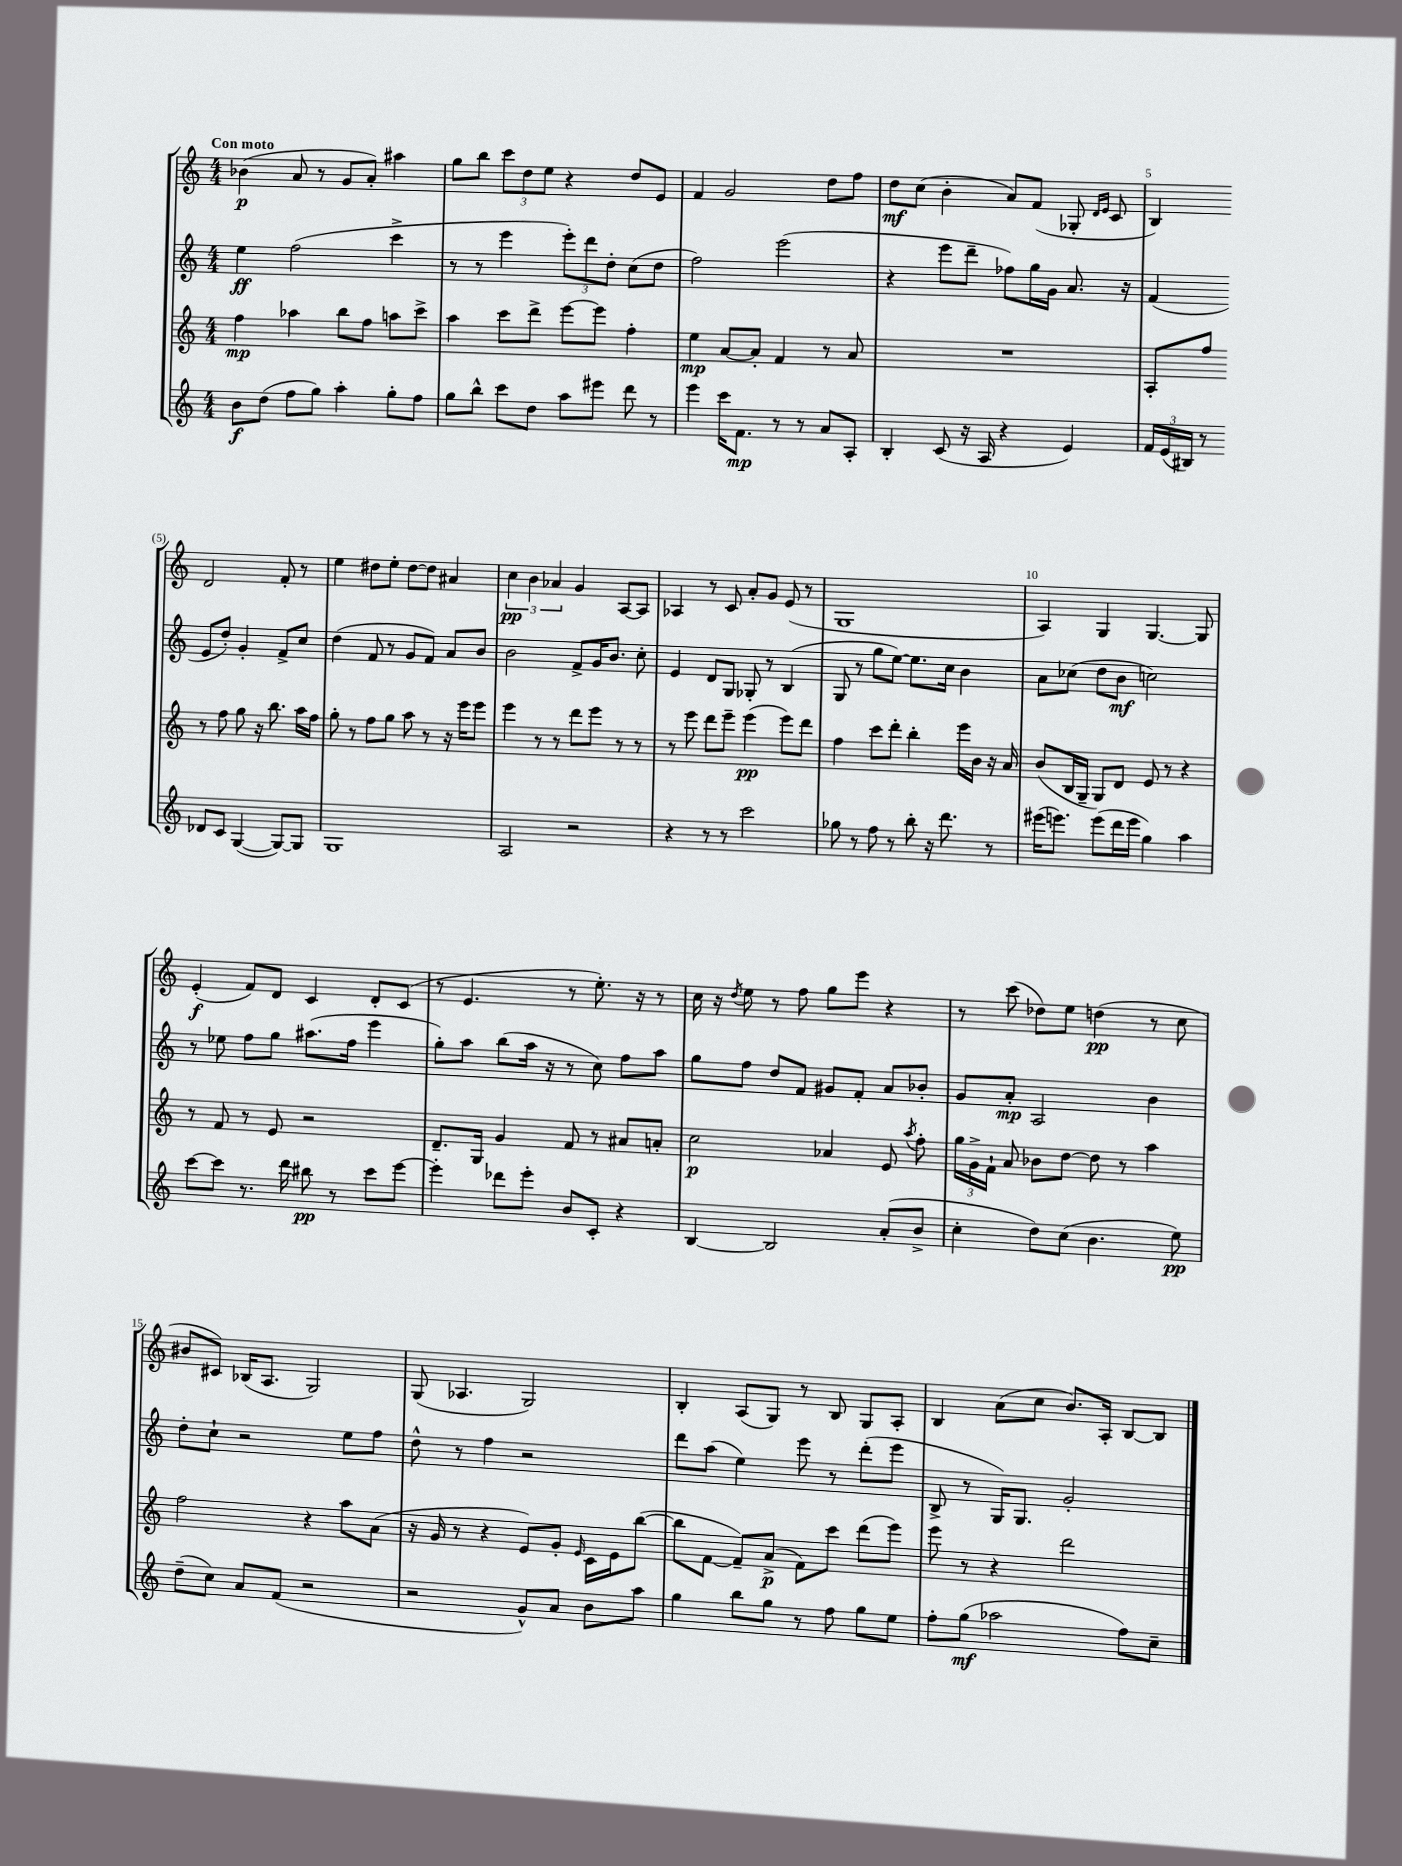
<<
\new StaffGroup <<
\new Staff = "s0" {
    \clef treble \key c \major \numericTimeSignature \time 4/4 \tempo "Con moto"
    \autoBeamOff bes'4\p( a'8 r8 g'8[ a'8]-.) ais''4 |
    g''8[ b''8] \tuplet 3/2 { c'''8[ d''8 e''8] } r4 d''8[ e'8] |
    f'4 g'2 d''8[ f''8] |
    d''8[\mf c''8]( b'4-. a'8[) f'8]( ges8-. \grace { d'16[ e'16] } c'8 |
    b4) d'2 f'8-. r8 |
    e''4 dis''8[ e''8]-. dis''8[~ dis''8] ais'4 |
    \tuplet 3/2 { c''4\pp b'4 aes'4 } g'4 a8[~ a8] |
    aes4 r8 c'8 a'8[-. g'8] e'8( r8 |
    g1 |
    a4) g4 g4.~ g8 |
    e'4-.\f( f'8[) d'8] c'4 d'8[-. c'8]( |
    r8 e'4. r8 e''8.-.) r16 r8 |
    c''16 r16 \acciaccatura { d''8 } e''8 r8 f''8 g''8[ e'''8] r4 |
    r8 c'''8( des''8[) e''8] d''4\pp( r8 c''8 |
    bis'8[ cis'8]) bes16[( a8.] g2) |
    g8( aes4. g2) |
    b4-. a8[( g8]) r8 b8 g8[ a8]-. |
    b4 a'8[( c''8] b'8.[) a16]-. b8[~ b8] \bar "|." |
}
\new Staff = "s1" {
    \clef treble \key c \major \numericTimeSignature \time 4/4
    \autoBeamOff e''4\ff f''2( c'''4-> |
    r8 r8 e'''4 \tuplet 3/2 { e'''8[-.) d'''8 d''8]-. } c''8[( d''8] |
    f''2) e'''2( |
    r4 e'''8[ d'''8]-- fes''8[) g''16 g'16] a'8. r16 |
    f'4( e'8[ d''8]-.) g'4-. f'8[-> c''8] |
    d''4( f'8 r8 g'8[ f'8]) a'8[ b'8] |
    b'2 f'8[-> g'16 b'8.] c''8-. |
    e'4 d'8[ g8] ges8-. r8 b4( |
    g8 r8 g''8[ e''8]~) e''8.[ c''16] b'4 |
    a'8[ ces''8]( d''8[ b'8]\mf c''2) |
    r8 ees''8 f''8[ g''8] ais''8.[( f''16] e'''4 |
    g''8[-.) a''8] b''8[( a''16] r16 r8 c''8) f''8[ a''8] |
    g''8[ f''8] d''8[ f'8] gis'8[ f'8]-. a'8[ bes'8]-. |
    g'8[ a'8]-.\mp a2 b'4 |
    d''8[-. c''8]-! r2 e''8[ f''8] |
    d''8-^ r8 f''4 r2 |
    d'''8[ a''8]( e''4) e'''8 r8 d'''8[-.( e'''8] |
    b8-> r8 g16[) g8.] g'2-. \bar "|." |
}
\new Staff = "s2" {
    \clef treble \key c \major \numericTimeSignature \time 4/4
    \autoBeamOff f''4\mp aes''4 b''8[ f''8] a''8[ c'''8]-> |
    a''4 c'''8[ d'''8]-> e'''8[~ e'''8] f''4-. |
    e''4\mp a'8[~ a'8]-. f'4 r8 a'8 |
    R1 |
    a8[-. f''8] r8 f''8 g''8 r16 b''8. a''16[ f''16] |
    g''8-. r8 f''8[ g''8] a''8 r8 r16 e'''16[ e'''8] |
    e'''4 r8 r8 d'''8[ e'''8] r8 r8 |
    r8 e'''8 d'''8[ e'''8]-- e'''4\pp( e'''8[) d'''8] |
    f''4 c'''8[ d'''8]-. b''4-. e'''16[ b'16] r16 a'16 |
    b'8[( b16 g16]-- g8[) d'8] e'8 r8 r4 |
    r8 f'8 r8 e'8 r2 |
    d'8.[-- g16] g'4 f'8 r8 ais'8[ a'8]-. |
    c''2\p aes'4 e'8 \acciaccatura { a''8 } f''8-. |
    \tuplet 3/2 { g''16[ g'16-> f'16]-! } a'8 bes'8[ d''8]~ d''8 r8 a''4 |
    f''2 r4 a''8[ a'8]( |
    r16 g'16 r8 r4 e'8[) g'8]-. \grace { e'16 } c'16[ e'16 b''8]~( |
    b''8[ f'8]~ f'8[--) a'8]->\p( f'8[) c'''8] d'''8[( e'''8]) |
    e'''8 r8 r4 d'''2 \bar "|." |
}
\new Staff = "s3" {
    \clef treble \key c \major \numericTimeSignature \time 4/4
    \autoBeamOff b'8[\f d''8]( f''8[ g''8]) a''4-. g''8[-. f''8] |
    g''8[ b''8]-^ c'''8[ d''8] a''8[ eis'''8] d'''8 r8 |
    e'''4 c'''16[ f'8.]\mp r8 r8 a'8[ a8]-. |
    b4-. c'8( r16 a16 r4 e'4) |
    \tuplet 3/2 { f'16[ e'16( bis16]) } r8 des'8[ c'8] g4~( g8[~) g8] |
    g1 |
    a2 r2 |
    r4 r8 r8 c'''2 |
    ges''8 r8 f''8 r8 b''8-. r16 d'''8. r8 |
    eis'''16[( e'''8.]) e'''8[( d'''16 e'''16] g''4) a''4 |
    c'''8[~ c'''8] r8. d'''16 bis''8\pp r8 c'''8[ e'''8]~ |
    e'''4-. des'''8[ e'''8]-. b'8[ c'8]-. r4 |
    b4~ b2 a'8[-.( b'8]-> |
    c''4-. d''8[) c''8]( b'4. e''8\pp) |
    d''8[--( c''8]) a'8[ f'8]( r2 |
    r2 g'8[-^) a'8] b'8[ a''8] |
    g''4 b''8[ g''8] r8 f''8 g''8[ e''8] |
    f''8[-. g''8]\mf( aes''2 f''8[) c''8]-- \bar "|." |
}
>>
>>
\layout { \context { \Score \override BarNumber.break-visibility = ##(#f #t #t) barNumberVisibility = #(every-nth-bar-number-visible 5) } }
